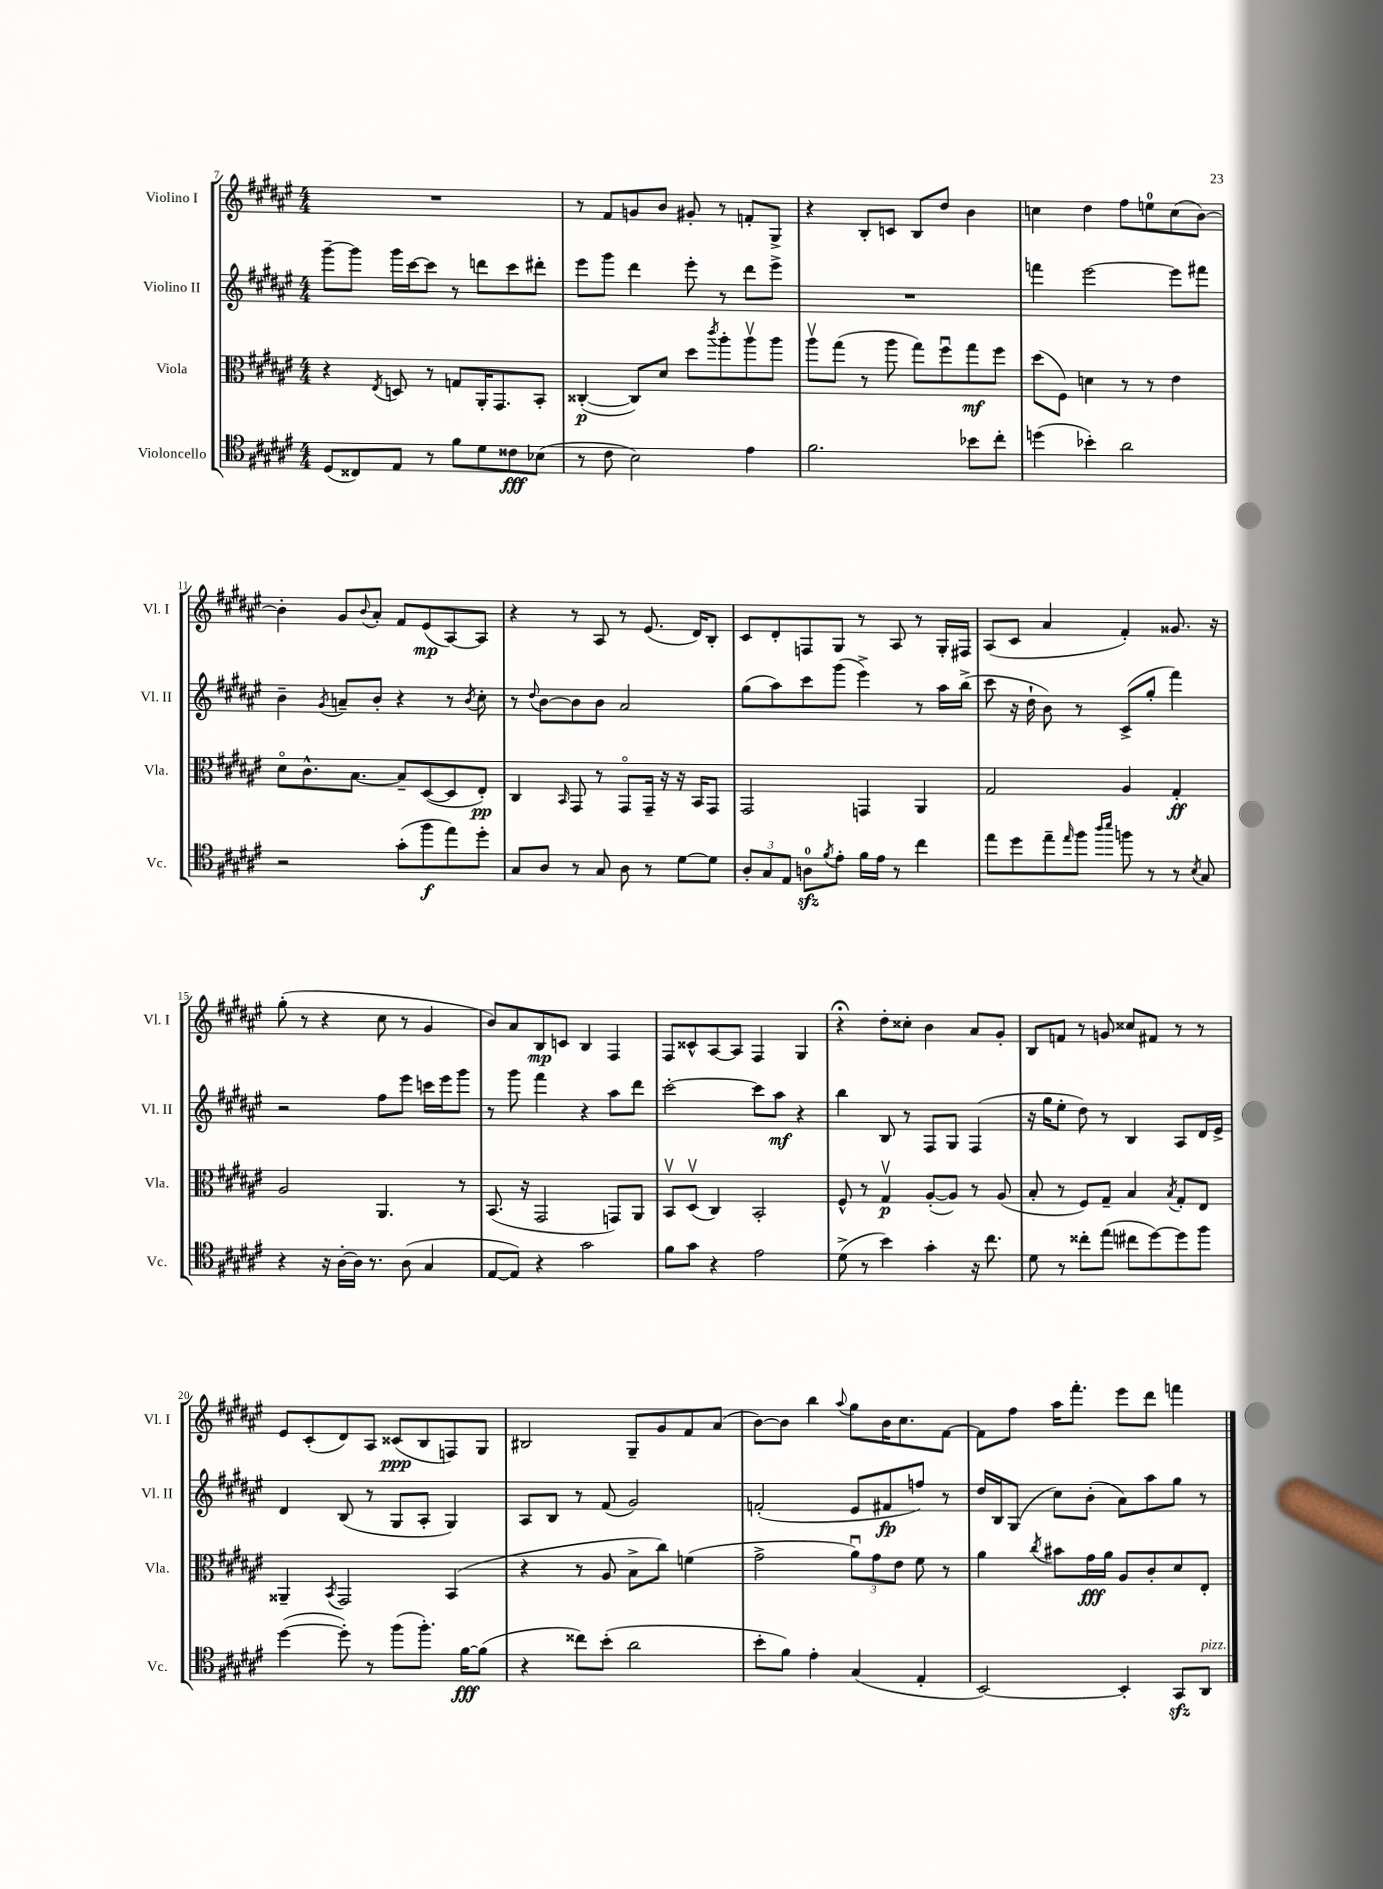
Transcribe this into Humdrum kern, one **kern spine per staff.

**kern	**dynam	**kern	**dynam	**kern	**dynam	**kern	**dynam
*part4	*part4	*part3	*part3	*part2	*part2	*part1	*part1
*staff4	*staff4	*staff3	*staff3	*staff2	*staff2	*staff1	*staff1
*I"Violoncello	*	*I"Viola	*	*I"Violino II	*	*I"Violino I	*
*I'Vc.	*	*I'Vla.	*	*I'Vl. II	*	*I'Vl. I	*
*clefC4	*	*clefC3	*	*clefG2	*	*clefG2	*
*k[f#c#g#d#a#e#]	*	*k[f#c#g#d#a#e#]	*	*k[f#c#g#d#a#e#]	*	*k[f#c#g#d#a#e#]	*
*M4/4	*	*M4/4	*	*M4/4	*	*M4/4	*
=7	=7	=7	=7	=7	=7	=7	=7
(8D#/L	.	4r	.	[8ggg#~\L	.	1r	.
8C##X/)	.	.	.	8ggg#\J]	.	.	.
.	.	8qE#/	.	.	.	.	.
8E#/J	.	8Dn/	.	16ggg#\LL	.	.	.
.	.	.	.	[16ccc#\J	.	.	.
8r	.	8r	.	8ccc#\J]	.	.	.
8f#\L	.	8Gn/L	.	8r	.	.	.
8d#\	.	16AA#'/K	.	8dddn\L	.	.	.
.	.	8.GG#/	.	.	.	.	.
8c##X\	fff	.	.	8ccc#\	.	.	.
(8B-X\J	.	8BB'/J	.	8ddd#X'\J	.	.	.
=8	=8	=8	=8	=8	=8	=8	=8
8r	.	([4C##X'/	p	8eee#\L	.	8r	.
8c#\	.	.	.	8ggg#\J	.	8f#/L	.
2B\)	.	8C##/L])	.	4ddd#\	.	8gn/	.
.	.	8d#/J	.	.	.	8b/J	.
.	.	8dd#\L	.	8eee#'\	.	8g#X'/	.
.	.	8qccc#/	.	.	.	.	.
.	.	8aa#'\	.	8r	.	8r	.
4e#\	.	8aa#v\	.	8ddd#\L	.	8fn'/L	.
.	.	8aa#\J	.	8eee#^\J	.	8G#^/J	.
=9	=9	=9	=9	=9	=9	=9	=9
2.f#\	.	8aa#v\L	.	1r	.	4r	.
.	.	(8gg#\J	.	.	.	.	.
.	.	8r	.	.	.	8B'/L	.
.	.	8aa#\	.	.	.	8cn/J	.
.	.	8gg#\L)	.	.	.	8B/L	.
.	.	8ff#u\	.	.	.	8dd#/J	.
8b-X\L	.	8gg#\	mf	.	.	4b\	.
8cc#'\J	.	8ff#\J	.	.	.	.	.
=10	=10	=10	=10	=10	=10	=10	=10
(4ddn\	.	(8dd#\L	.	4fffn\	.	4ccn\	.
.	.	8F#\J)	.	.	.	.	.
4b-X'\)	.	4dn\	.	[2eee#\	.	4dd#\	.
2a#\	.	8r	.	.	.	8ff#\L	.
.	.	8r	.	.	.	8een\	.
.	.	4e#\	.	8eee#\L]	.	(8cc\	.
.	.	.	.	8fff#X\J	.	[8b\J)	.
!!LO:LB:g=z
=11	=11	=11	=11	=11	=11	=11	=11
2r	.	8d#\L	.	4b~\	.	4b'\]	.
.	.	8.c#^^\	.	.	.	.	.
.	.	.	.	8qg#/	.	.	.
.	.	.	.	8an~/L	.	8g#/L	.
.	.	[8.B\J	.	.	.	.	.
.	.	.	.	.	.	8qqb/	.
.	.	.	.	8b'/J	.	8a#'/J	.
(8g#'\L	.	8B~/L]	.	4r	.	8f#/L	.
8ff#\	f	([8D#/	.	.	.	(8e#/	mp
8ee#\)	.	8D#/]	.	8r	.	[8A#/)	.
.	.	.	.	8qb/	.	.	.
8dd#'\J	.	8E#'/J)	pp	8cc#'\	.	8A#/J]	.
=12	=12	=12	=12	=12	=12	=12	=12
8G#/L	.	4C#/	.	8r	.	4r	.
.	.	.	.	8qqdd#/	.	.	.
8A#/J	.	.	.	[8b\L	.	.	.
.	.	16qqBB/	.	.	.	.	.
8r	.	8GG#/	.	8b\]	.	8r	.
8G#/	.	8r	.	8b\J	.	8A#/	.
8A#\	.	8GG#/L	.	2a#/	.	8r	.
8r	.	16GG#~/Jk	.	.	.	(8.e#/	.
.	.	16r	.	.	.	.	.
[8d#\L	.	16r	.	.	.	.	.
.	.	16BB/KL	.	.	.	16d#/KL)	.
8d#\J]	.	8GG#/J	.	.	.	8B'/J	.
=13	=13	=13	=13	=13	=13	=13	=13
12A#'/L	.	2GG#/	.	(8gg#\L	.	8c#/L	.
12G#/	.	.	.	.	.	.	.
.	.	.	.	8aa#\)	.	8d#'/	.
12E#/J	.	.	.	.	.	.	.
8Anzz\L	.	.	.	8ccc#\	.	8Fn/	.
8qf#/	.	.	.	.	.	.	.
8e#'\J	.	.	.	(8ggg#\J	.	8G#/J	.
16f#\LL	.	4GGn/	.	4eee#^\)	.	8r	.
16e#\JJ	.	.	.	.	.	.	.
8r	.	.	.	.	.	8A#/	.
4cc#\	.	4AA#/	.	8r	.	8r	.
.	.	.	.	16aa#\LL	.	16G#'/LL	.
.	.	.	.	(16bb^\JJ	.	16F#X/JJ	.
=14	=14	=14	=14	=14	=14	=14	=14
8ee#\L	.	2G#/	.	8ccc#\	.	(8A#/L	.
8dd#\	.	.	.	16r	.	8c#/J	.
.	.	.	.	16dd#`\	.	.	.
8ee#~\	.	.	.	8b\)	.	4a#/	.
16qqee#/	.	.	.	.	.	.	.
8ff#\J	.	.	.	8r	.	.	.
16qqaa#/LL	.	.	.	.	.	.	.
16qqbb/JJ	.	.	.	.	.	.	.
8ffn\	.	4A#/	.	(8c#^/L	.	4f#'/)	.
8r	.	.	.	8gg#'/J	.	.	.
8r	.	4G#'/	ff	4fff#\)	.	8.g##X/	.
8qB/	.	.	.	.	.	.	.
8G#/	.	.	.	.	.	.	.
.	.	.	.	.	.	16r	.
!!LO:LB:g=z
=15	=15	=15	=15	=15	=15	=15	=15
4r	.	2A#/	.	2r	.	(8gg#'\	.
.	.	.	.	.	.	8r	.
16r	.	.	.	.	.	4r	.
[16A#'\LL	.	.	.	.	.	.	.
16A#\JJ]	.	.	.	.	.	.	.
8.r	.	.	.	.	.	.	.
.	.	4.AA#/	.	8ff#\L	.	8cc#\	.
(8A#\	.	.	.	8eee#\J	.	8r	.
4G#/	.	.	.	16cccn\LL	.	4g#/	.
.	.	.	.	16eee#\J	.	.	.
.	.	8r	.	8ggg#\J	.	.	.
=16	=16	=16	=16	=16	=16	=16	=16
[8E#/L	.	(8.BB/	.	8r	.	8b/L)	.
8E#/J])	.	.	.	8ggg#\	.	8a#/	.
.	.	16r	.	.	.	.	.
4r	.	2GG#/	.	4fff#\	.	8B/	mp
.	.	.	.	.	.	8cn/J	.
2g#\	.	.	.	4r	.	4B/	.
.	.	8GGn/L)	.	8aa#\L	.	4F#/	.
.	.	8AA#/J	.	8ddd#\J	.	.	.
=17	=17	=17	=17	=17	=17	=17	=17
8f#\L	.	8BBv/L	.	[2ccc#'\	.	8F#/L	.
8g#\J	.	(8D#v/J	.	.	.	8c##X^^/	.
4r	.	4C#/)	.	.	.	[8A#/	.
.	.	.	.	.	.	8A#/J]	.
2e#\	.	2BB'/	.	8ccc#\L]	.	4F#/	.
.	.	.	.	8aa#\J	mf	.	.
.	.	.	.	4r	.	4G#/	.
=18	=18	=18	=18	=18	=18	=18	=18
(8d#^\	.	8F#^^/	.	4bb\	.	4r;<	.
8r	.	8r	.	.	.	.	.
4b\)	.	4G#v/	p	8B/	.	8dd#'\L	.
.	.	.	.	8r	.	8cc##X'\J	.
4g#'\	.	([8A#'/L	.	8F#/L	.	4b\	.
.	.	8A#/J])	.	8G#/J	.	.	.
16r	.	8r	.	(4F#/	.	8a#/L	.
8.cc#\	.	.	.	.	.	.	.
.	.	(8A#/	.	.	.	8g#'/J	.
=19	=19	=19	=19	=19	=19	=19	=19
8d#\	.	8B'/	.	16r	.	8B/L	.
.	.	.	.	16gg#\KL	.	.	.
8r	.	8r	.	8ee#'\J	.	8fn/J	.
8cc##X'\L	.	8F#/L)	.	8dd#\)	.	8r	.
(8ee#\J	.	8G#~/J	.	8r	.	8gn/	.
8cc#X\L	.	4B/	.	4B/	.	8cc##X/L	.
[8dd#\)	.	.	.	.	.	8f#X/J	.
.	.	8qB/	.	.	.	.	.
8dd#\]	.	8G#'/L	.	8A#/L	.	8r	.
8ff#\J	.	8E#/J	.	16d#/L	.	8r	.
.	.	.	.	16e#^/JJ	.	.	.
!!LO:LB:g=z
=20	=20	=20	=20	=20	=20	=20	=20
([4dd#\	.	4AA##X~/	.	4d#/	.	8e#/L	.
.	.	.	.	.	.	(8c#'/	.
.	.	8qBB/	.	.	.	.	.
8dd#'\])	.	2GG#/	.	(8B/	.	8d#/)	.
8r	.	.	.	8r	.	8A#/J	.
(8ff#\L	.	.	.	8G#/L	.	(8c##X/L	ppp
8.ff#'\J)	.	.	.	8A#'/J	.	8B/	.
.	.	(4BB/	.	4G#/)	.	8Fn/)	.
[16f#\KL	fff	.	.	.	.	.	.
(8f#\J]	.	.	.	.	.	8G#/J	.
=21	=21	=21	=21	=21	=21	=21	=21
4r	.	4r	.	8A#/L	.	2B#X/	.
.	.	.	.	8B/J	.	.	.
8cc##X\L)	.	8r	.	8r	.	.	.
(8b'\J	.	8A#/	.	(8f#/	.	.	.
2a#\	.	8B^\L	.	2g#/)	.	8G#~/L	.
.	.	8cc#\J)	.	.	.	8g#/	.
.	.	(4fn\	.	.	.	8f#/	.
.	.	.	.	.	.	(8a#/J	.
=22	=22	=22	=22	=22	=22	=22	=22
8b'\L	.	2g#^\	.	(2fn'/	.	[8b\L)	.
8f#\J)	.	.	.	.	.	8b\J]	.
4e#'\	.	.	.	.	.	4bb\	.
.	.	.	.	.	.	8qqaa#/	.
(4G#/	.	12a#u\L)	.	8e#/L	.	8gg#\L	.
.	.	12g#\	.	.	.	.	.
.	.	.	.	8f#X/	fp	16b\K	.
.	.	12e#\J	.	.	.	.	.
.	.	.	.	.	.	8.cc#\	.
4E#'/	.	8f#\	.	8ffn/J)	.	.	.
.	.	8r	.	8r	.	[8f#\J	.
=23	=23	=23	=23	=23	=23	=23	=23
[2BB/)	.	4a#\	.	16dd#/LL	.	8f#\L]	.
.	.	.	.	16B/J	.	.	.
.	.	.	.	(8G#/J	.	8ff#\J	.
.	.	8qcc#/	.	.	.	.	.
.	.	8b#X\L	.	8cc#\L)	.	16aa#\KL	.
.	.	.	.	.	.	8.fff#'\J	.
.	.	16g#\L	fff	(8b'\J	.	.	.
.	.	16a#\JJ	.	.	.	.	.
4BB'/]	.	8A#/L	.	8a#\L)	.	8eee#\L	.
.	.	8c#'/	.	8aa#\	.	8ddd#\J	.
8GG#zz/L	.	8d#/	.	8gg#\J	.	4fffn\	.
!LO:TX:a:i:t=pizz.	!	!	!	!	!	!	!
8AA#/J	.	8E#'/J	.	8r	.	.	.
==	==	==	==	==	==	==	==
*-	*-	*-	*-	*-	*-	*-	*-
